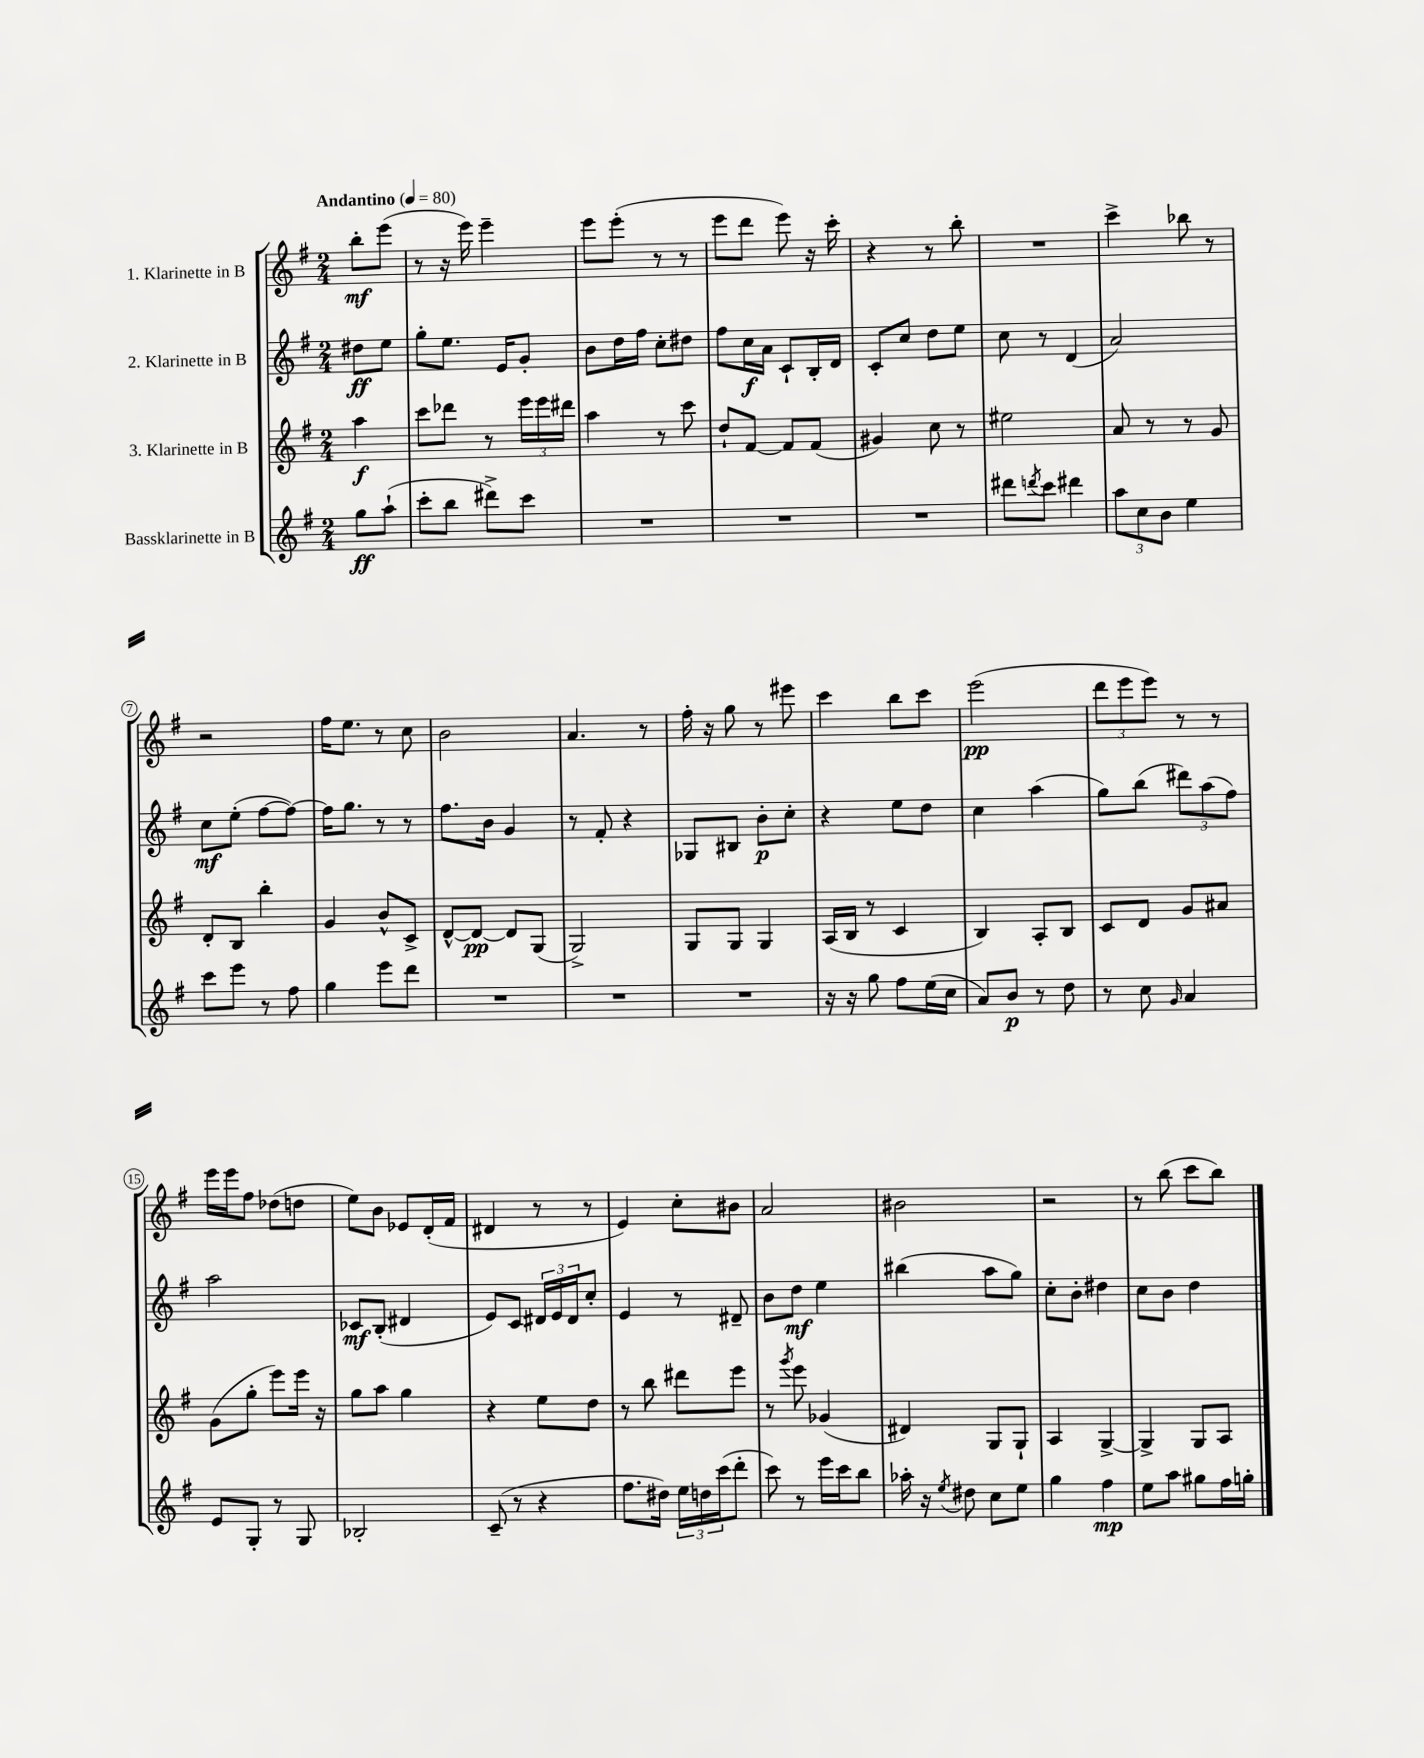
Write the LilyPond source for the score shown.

<<
\new StaffGroup <<
\new Staff = "s0" \with { instrumentName = "1. Klarinette in B" } {
    \clef treble \key g \major \numericTimeSignature \time 2/4 \partial 4 \tempo "Andantino" 4 = 80
    b''8-.\mf e'''8( |
    r8 r16 e'''16) e'''4-- |
    e'''8 e'''8-.( r8 r8 |
    e'''8 d'''8 e'''8) r16 c'''16-. |
    r4 r8 b''8-. |
    R2 |
    c'''4-> bes''8 r8 |
    r2 |
    fis''16 e''8. r8 c''8 |
    b'2 |
    a'4. r8 |
    fis''16-. r16 g''8 r8 eis'''8 |
    c'''4 b''8 c'''8 |
    e'''2\pp( |
    \tuplet 3/2 { d'''8 e'''8 e'''8) } r8 r8 |
    e'''16 e'''16 fis''8 des''8( d''8 |
    e''8) b'8 ees'8 d'16-.( fis'16 |
    dis'4 r8 r8 |
    e'4) c''8-. bis'8 |
    a'2 |
    bis'2 |
    r2 |
    r8 b''8( c'''8 b''8) \bar "|." |
}
\new Staff = "s1" \with { instrumentName = "2. Klarinette in B" } {
    \clef treble \key g \major \numericTimeSignature \time 2/4 \partial 4
    dis''8\ff e''8 |
    g''8-. e''8. e'16 g'8-. |
    b'8 d''16 fis''16 c''8-. dis''8 |
    fis''8 c''16\f a'16 c'8-! b16-. d'16 |
    c'8-. c''8 d''8 e''8 |
    c''8 r8 d'4( |
    a'2) |
    c''8\mf e''8-.( fis''8~ fis''8~) |
    fis''16 g''8. r8 r8 |
    fis''8. b'16 g'4 |
    r8 fis'8-. r4 |
    ges8 bis8 b'8-.\p c''8-. |
    r4 e''8 d''8 |
    c''4 a''4( |
    g''8) b''8( \tuplet 3/2 { dis'''8) a''8( fis''8) } |
    a''2 |
    ces'8\mf b8-.( dis'4 |
    e'8) c'8 \tuplet 3/2 { dis'16 e'16 dis'16 } c''8-. |
    e'4 r8 dis'8-- |
    b'8 d''8\mf e''4 |
    bis''4( a''8 g''8) |
    c''8-. b'8-. dis''4 |
    c''8 b'8 d''4 \bar "|." |
}
\new Staff = "s2" \with { instrumentName = "3. Klarinette in B" } {
    \clef treble \key g \major \numericTimeSignature \time 2/4 \partial 4
    a''4\f |
    c'''8 des'''8 r8 \tuplet 3/2 { e'''16 e'''16 dis'''16 } |
    a''4 r8 c'''8 |
    d''8-! fis'8~ fis'8 fis'8( |
    gis'4) c''8 r8 |
    eis''2 |
    a'8 r8 r8 g'8 |
    d'8-. b8 b''4-. |
    g'4 b'8-^ c'8-> |
    d'8~-^ d'8~\pp d'8 g8( |
    g2->) |
    g8 g8 g4 |
    a16( b16 r8 c'4 |
    b4) a8-. b8 |
    c'8 d'8 g'8 ais'8 |
    g'8( g''8-. e'''8) e'''16 r16 |
    g''8 a''8 g''4 |
    r4 e''8 d''8 |
    r8 b''8 dis'''8 e'''8 |
    r8 \acciaccatura { g'''8 } e'''8 ges'4( |
    dis'4) g8 g8-! |
    a4 g4~-> |
    g4-> g8 a8 \bar "|." |
}
\new Staff = "s3" \with { instrumentName = "Bassklarinette in B" } {
    \clef treble \key g \major \numericTimeSignature \time 2/4 \partial 4
    g''8\ff a''8-!( |
    c'''8-. b''8 dis'''8->) c'''8 |
    R2 |
    R2 |
    R2 |
    dis'''8 \acciaccatura { d'''8 } c'''8 dis'''4 |
    \tuplet 3/2 { a''8 c''8 b'8 } e''4 |
    c'''8 e'''8 r8 fis''8 |
    g''4 e'''8 d'''8 |
    R2 |
    R2 |
    R2 |
    r16 r16 g''8 fis''8 e''16( c''16 |
    a'8) b'8\p r8 d''8 |
    r8 c''8 \grace { g'16 } a'4 |
    e'8 g8-. r8 g8 |
    bes2-. |
    c'8--( r8 r4 |
    fis''8. dis''16) \tuplet 3/2 { e''16 d''16 c'''16( } d'''8-. |
    c'''8) r8 e'''16 c'''16 b''8 |
    aes''16-. r16 \acciaccatura { e''8 } dis''8 c''8 e''8 |
    g''4 fis''4\mp |
    e''8 a''8 gis''8 fis''16 g''16-. \bar "|." |
}
>>
>>
\layout { \context { \Score \override BarNumber.stencil = #(make-stencil-circler 0.1 0.3 ly:text-interface::print) } }
